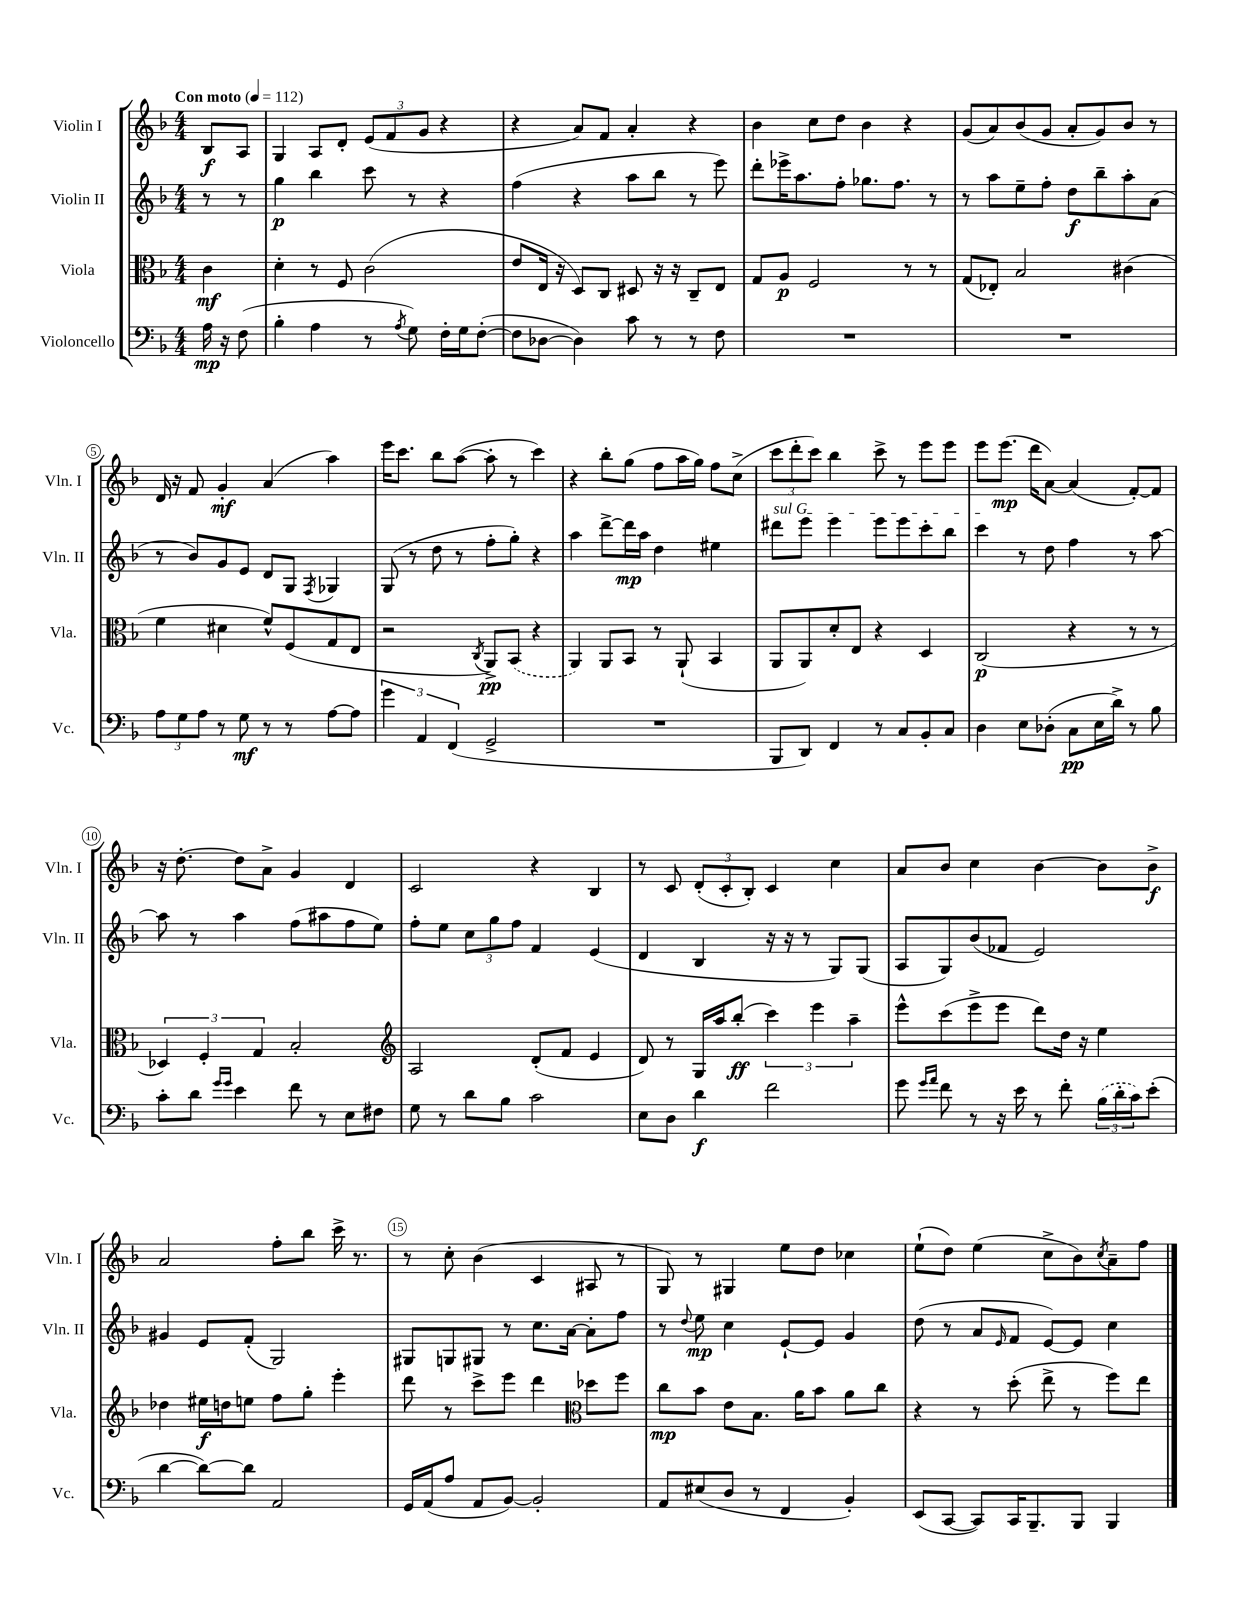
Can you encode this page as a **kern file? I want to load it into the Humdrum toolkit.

**kern	**dynam	**kern	**dynam	**kern	**dynam	**kern	**dynam
*part4	*part4	*part3	*part3	*part2	*part2	*part1	*part1
*staff4	*staff4	*staff3	*staff3	*staff2	*staff2	*staff1	*staff1
*I"Violoncello	*	*I"Viola	*	*I"Violin II	*	*I"Violin I	*
*I'Vc.	*	*I'Vla.	*	*I'Vln. II	*	*I'Vln. I	*
*clefF4	*	*clefC3	*	*clefG2	*	*clefG2	*
*k[b-]	*	*k[b-]	*	*k[b-]	*	*k[b-]	*
*M4/4	*	*M4/4	*	*M4/4	*	*M4/4	*
*MM112	*	*MM112	*	*MM112	*	*MM112	*
=	=	=	=	=	=	=	=
!	!	!	!	!	!	!LO:TX:a:B:t=Con moto	!
16A\	mp	4c\	mf	8r	.	8B-/L	f
16r	.	.	.	.	.	.	.
(8F\	.	.	.	8r	.	8A/J	.
=1	=1	=1	=1	=1	=1	=1	=1
4B-'\	.	4d'\	.	4gg\	p	4G/	.
4A\	.	8r	.	4bb-\	.	8A/L	.
.	.	8F/	.	.	.	8d'/J	.
8r	.	(2c\	.	8ccc\	.	(12e/L	.
.	.	.	.	.	.	12f/	.
8qA/	.	.	.	.	.	.	.
8G\)	.	.	.	8r	.	.	.
.	.	.	.	.	.	12g/J	.
16F'\LL	.	.	.	4r	.	4r	.
16G\J	.	.	.	.	.	.	.
([8F'\J	.	.	.	.	.	.	.
=2	=2	=2	=2	=2	=2	=2	=2
8F\L]	.	8e/L	.	(4ff\	.	4r	.
[8D-X\J	.	16E/Jk	.	.	.	.	.
.	.	16r	.	.	.	.	.
4D-\])	.	8D/L)	.	4r	.	8a/L)	.
.	.	8C/J	.	.	.	8f/J	.
8c\	.	8D#X/	.	8aa\L	.	4a'/	.
8r	.	16r	.	8bb-\J	.	.	.
.	.	16r	.	.	.	.	.
8r	.	8C~/L	.	8r	.	4r	.
8F\	.	8E/J	.	8eee\)	.	.	.
=3	=3	=3	=3	=3	=3	=3	=3
1r	.	8G/L	.	8ddd'\L	.	4b-\	.
.	.	8A/J	p	16eee-X^\K	.	.	.
.	.	.	.	8.aa\	.	.	.
.	.	2F/	.	.	.	8cc\L	.
.	.	.	.	8ff'\J	.	8dd\J	.
.	.	.	.	8.gg-X\L	.	4b-\	.
.	.	.	.	8.ff\J	.	.	.
.	.	8r	.	.	.	4r	.
.	.	8r	.	8r	.	.	.
=4	=4	=4	=4	=4	=4	=4	=4
1r	.	(8G/L	.	8r	.	(8g/L	.
.	.	8E-X'/J)	.	8aa\L	.	8a/)	.
.	.	2B-/	.	8ee~\	.	(8b-/	.
.	.	.	.	8ff'\J	.	8g/J	.
.	.	.	.	8dd\L	f	8a'/L	.
.	.	.	.	8bb-~\	.	8g/)	.
.	.	(4c#X\	.	8aa'\	.	8b-/J	.
.	.	.	.	(8a\J	.	8r	.
!!LO:LB:g=z
=5	=5	=5	=5	=5	=5	=5	=5
12A\L	.	4f\	.	8r	.	16d/	.
.	.	.	.	.	.	16r	.
12G\	.	.	.	.	.	.	.
.	.	.	.	8b-/L)	.	8f/	.
12A\J	.	.	.	.	.	.	.
8r	.	4d#X\	.	8g/	.	4g'/	mf
8G\	mf	.	.	8e/J	.	.	.
8r	.	8f^^/L)	.	8d/L	.	(4a/	.
8r	.	(8F/	.	8G/J	.	.	.
.	.	.	.	8qF/	.	.	.
[8A\L	.	8G/	.	4G-X/	.	4aa\)	.
8A\J]	.	8E/J	.	.	.	.	.
=6	=6	=6	=6	=6	=6	=6	=6
6g\	.	2r	.	(8G/	.	16eee\KL	.
.	.	.	.	.	.	8.ccc\J	.
.	.	.	.	8r	.	.	.
6AA/	.	.	.	.	.	.	.
.	.	.	.	8dd\	.	8bb-\L	.
(6FF/	.	.	.	.	.	.	.
.	.	.	.	8r	.	([8aa\J	.
.	.	8qC/	.	.	.	.	.
2GG^/	.	8AA^/L)	pp	8ff'\L	.	8aa'\]	.
.	.	(8BB-/J	.	8gg'\J)	.	8r	.
.	.	4r	.	4r	.	4ccc\)	.
=7	=7	=7	=7	=7	=7	=7	=7
1r	.	4AA/)	.	4aa\	.	4r	.
.	.	8AA/L	.	[8ddd^\L	.	8bb-'\L	.
.	.	8BB-/J	.	16ddd\L]	mp	(8gg\J	.
.	.	.	.	16aa\JJ	.	.	.
.	.	8r	.	4dd\	.	8ff\L	.
.	.	(8AA`/	.	.	.	16aa\L	.
.	.	.	.	.	.	16gg\JJ)	.
.	.	4BB-/	.	4ee#X\	.	8ff\L	.
.	.	.	.	.	.	(8cc^\J	.
=8	=8	=8	=8	=8	=8	=8	=8
!	!	!	!	!LO:TX:a:i:t=sul G	!	!	!
8BBB-/L	.	8AA/L	.	8ddd#X\L	.	12ccc\L	.
.	.	.	.	.	.	12ddd'\	.
8DD/J)	.	8AA/)	.	8eee\J	.	.	.
.	.	.	.	.	.	12ccc\J)	.
4FF/	.	8d'/	.	4eee\	.	4bb-\	.
.	.	8E/J	.	.	.	.	.
8r	.	4r	.	8eee\L	.	8ccc^\	.
8C/L	.	.	.	8eee\	.	8r	.
8BB-'/	.	4D/	.	8ccc'\	.	8eee\L	.
8C/J	.	.	.	8bb-\J	.	8eee\J	.
=9	=9	=9	=9	=9	=9	=9	=9
4D\	.	(2C/	p	4ccc\	.	8eee\L	.
.	.	.	.	.	.	(8.eee\J	mp
8E\L	.	.	.	8r	.	.	.
.	.	.	.	.	.	16ddd\KL	.
(8D-X'\J	.	.	.	8dd\	.	[8a\J)	.
8C\L	pp	4r	.	4ff\	.	(4a/]	.
16E\L	.	.	.	.	.	.	.
16d^\JJ)	.	.	.	.	.	.	.
8r	.	8r	.	8r	.	[8f'/L)	.
8B-\	.	8r	.	[8aa\	.	8f/J]	.
!!LO:LB:g=z
=10	=10	=10	=10	=10	=10	=10	=10
8c'\L	.	6D-X/)	.	8aa\]	.	16r	.
.	.	.	.	.	.	[8.dd'\	.
8d\J	.	.	.	8r	.	.	.
.	.	6F'/	.	.	.	.	.
16qqg/LL	.	.	.	.	.	.	.
16qqg/JJ	.	.	.	.	.	.	.
4e\	.	.	.	4aa\	.	8dd\L]	.
.	.	6G/	.	.	.	.	.
.	.	.	.	.	.	8a^\J	.
8f\	.	2B-'/	.	(8ff\L	.	4g/	.
8r	.	.	.	8aa#X\	.	.	.
8E\L	.	.	.	8ff\	.	4d/	.
8F#X\J	.	.	.	8ee\J)	.	.	.
=11	=11	=11	=11	=11	=11	=11	=11
*	*	*clefG2	*	*	*	*	*
8G\	.	2A/	.	8ff'\L	.	2c/	.
8r	.	.	.	8ee\J	.	.	.
8d\L	.	.	.	12cc\L	.	.	.
.	.	.	.	12gg\	.	.	.
8B-\J	.	.	.	.	.	.	.
.	.	.	.	12ff\J	.	.	.
2c\	.	(8d'/L	.	4f/	.	4r	.
.	.	8f/J	.	.	.	.	.
.	.	4e/	.	(4e/	.	4B-/	.
=12	=12	=12	=12	=12	=12	=12	=12
8E\L	.	8d/)	.	4d/	.	8r	.
8D\J	.	8r	.	.	.	8c/	.
4d\	f	16G/LL	.	4B-/	.	(12d'/L	.
.	.	16aa/J	.	.	.	.	.
.	.	.	.	.	.	12c'/	.
.	.	(8bb-'/J	ff	.	.	.	.
.	.	.	.	.	.	12B-'/J)	.
2f\	.	6ccc\)	.	16r	.	4c/	.
.	.	.	.	16r	.	.	.
.	.	.	.	8r	.	.	.
.	.	6eee\	.	.	.	.	.
.	.	.	.	8G/L)	.	4cc\	.
.	.	6aa~\	.	.	.	.	.
.	.	.	.	(8G/J	.	.	.
=13	=13	=13	=13	=13	=13	=13	=13
8g\	.	8eee^^\L	.	8A/L	.	8a/L	.
16qqg/LL	.	.	.	.	.	.	.
16qqa/JJ	.	.	.	.	.	.	.
8f\	.	(8ccc\	.	8G/)	.	8b-/J	.
8r	.	8eee^\	.	(8b-/	.	4cc\	.
16r	.	8eee\J	.	8f-X/J	.	.	.
16e\	.	.	.	.	.	.	.
8r	.	8ddd\L)	.	2e/)	.	[4b-\	.
8f'\	.	16dd\Jk	.	.	.	.	.
.	.	16r	.	.	.	.	.
(24B-\LL	.	4ee\	.	.	.	8b-\L]	.
24d'\	.	.	.	.	.	.	.
24c\J)	.	.	.	.	.	.	.
(8e'\J	.	.	.	.	.	8b-^\J	f
!!LO:LB:g=z
=14	=14	=14	=14	=14	=14	=14	=14
[4d\	.	4dd-X\	.	4g#X/	.	2a/	.
8d\L_)	.	16ee#X\LL	f	8e/L	.	.	.
.	.	16ddn\J	.	.	.	.	.
8d\J]	.	8een\J	.	(8f'/J	.	.	.
2AA/	.	8ff\L	.	2G/)	.	8ff'\L	.
.	.	8gg'\J	.	.	.	8bb-\J	.
.	.	4eee'\	.	.	.	16ccc^\	.
.	.	.	.	.	.	8.r	.
=15	=15	=15	=15	=15	=15	=15	=15
16GG/LL	.	8ddd\	.	8G#X/L	.	8r	.
(16AA/J	.	.	.	.	.	.	.
8A/J	.	8r	.	8Gn/	.	8cc'\	.
8AA/L	.	8ccc^\L	.	8G#X/J	.	(4b-\	.
[8BB-/J)	.	8eee\J	.	8r	.	.	.
2BB-'/]	.	4ddd\	.	8.cc\L	.	4c/	.
.	.	.	.	[16a\Jk	.	.	.
*	*	*clefC3	*	*	*	*	*
.	.	8dd-X\L	.	8a'\L]	.	8A#X/	.
.	.	8ff\J	.	8ff\J	.	8r	.
=16	=16	=16	=16	=16	=16	=16	=16
8AA/L	.	8cc\L	mp	8r	.	8G/)	.
.	.	.	.	8qqdd/	.	.	.
(8E#X/	.	8b-\J	.	8ee\	mp	8r	.
8D/J	.	8e\L	.	4cc\	.	4G#X/	.
8r	.	8.B-\J	.	.	.	.	.
4FF/	.	.	.	[8e`/L	.	8ee\L	.
.	.	16a\KL	.	.	.	.	.
.	.	8b-\J	.	8e/J]	.	8dd\J	.
4BB-'/)	.	8a\L	.	4g/	.	4cc-X\	.
.	.	8cc\J	.	.	.	.	.
=17	=17	=17	=17	=17	=17	=17	=17
(8EE/L	.	4r	.	(8dd\	.	(8ee`\L	.
[8CC/J	.	.	.	8r	.	8dd\J)	.
8CC/L])	.	8r	.	8a/L	.	(4ee\	.
.	.	.	.	16qqe/	.	.	.
16CC/K	.	(8dd'\	.	8f/J	.	.	.
8.BBB-~/	.	.	.	.	.	.	.
.	.	8ee^\	.	[8e/L)	.	8cc^\L	.
8BBB-/J	.	8r	.	8e/J]	.	8b-\)	.
.	.	.	.	.	.	8qcc/	.
4BBB-/	.	8ff\L)	.	4cc\	.	8a~\	.
.	.	8ee\J	.	.	.	8ff\J	.
==	==	==	==	==	==	==	==
*-	*-	*-	*-	*-	*-	*-	*-
